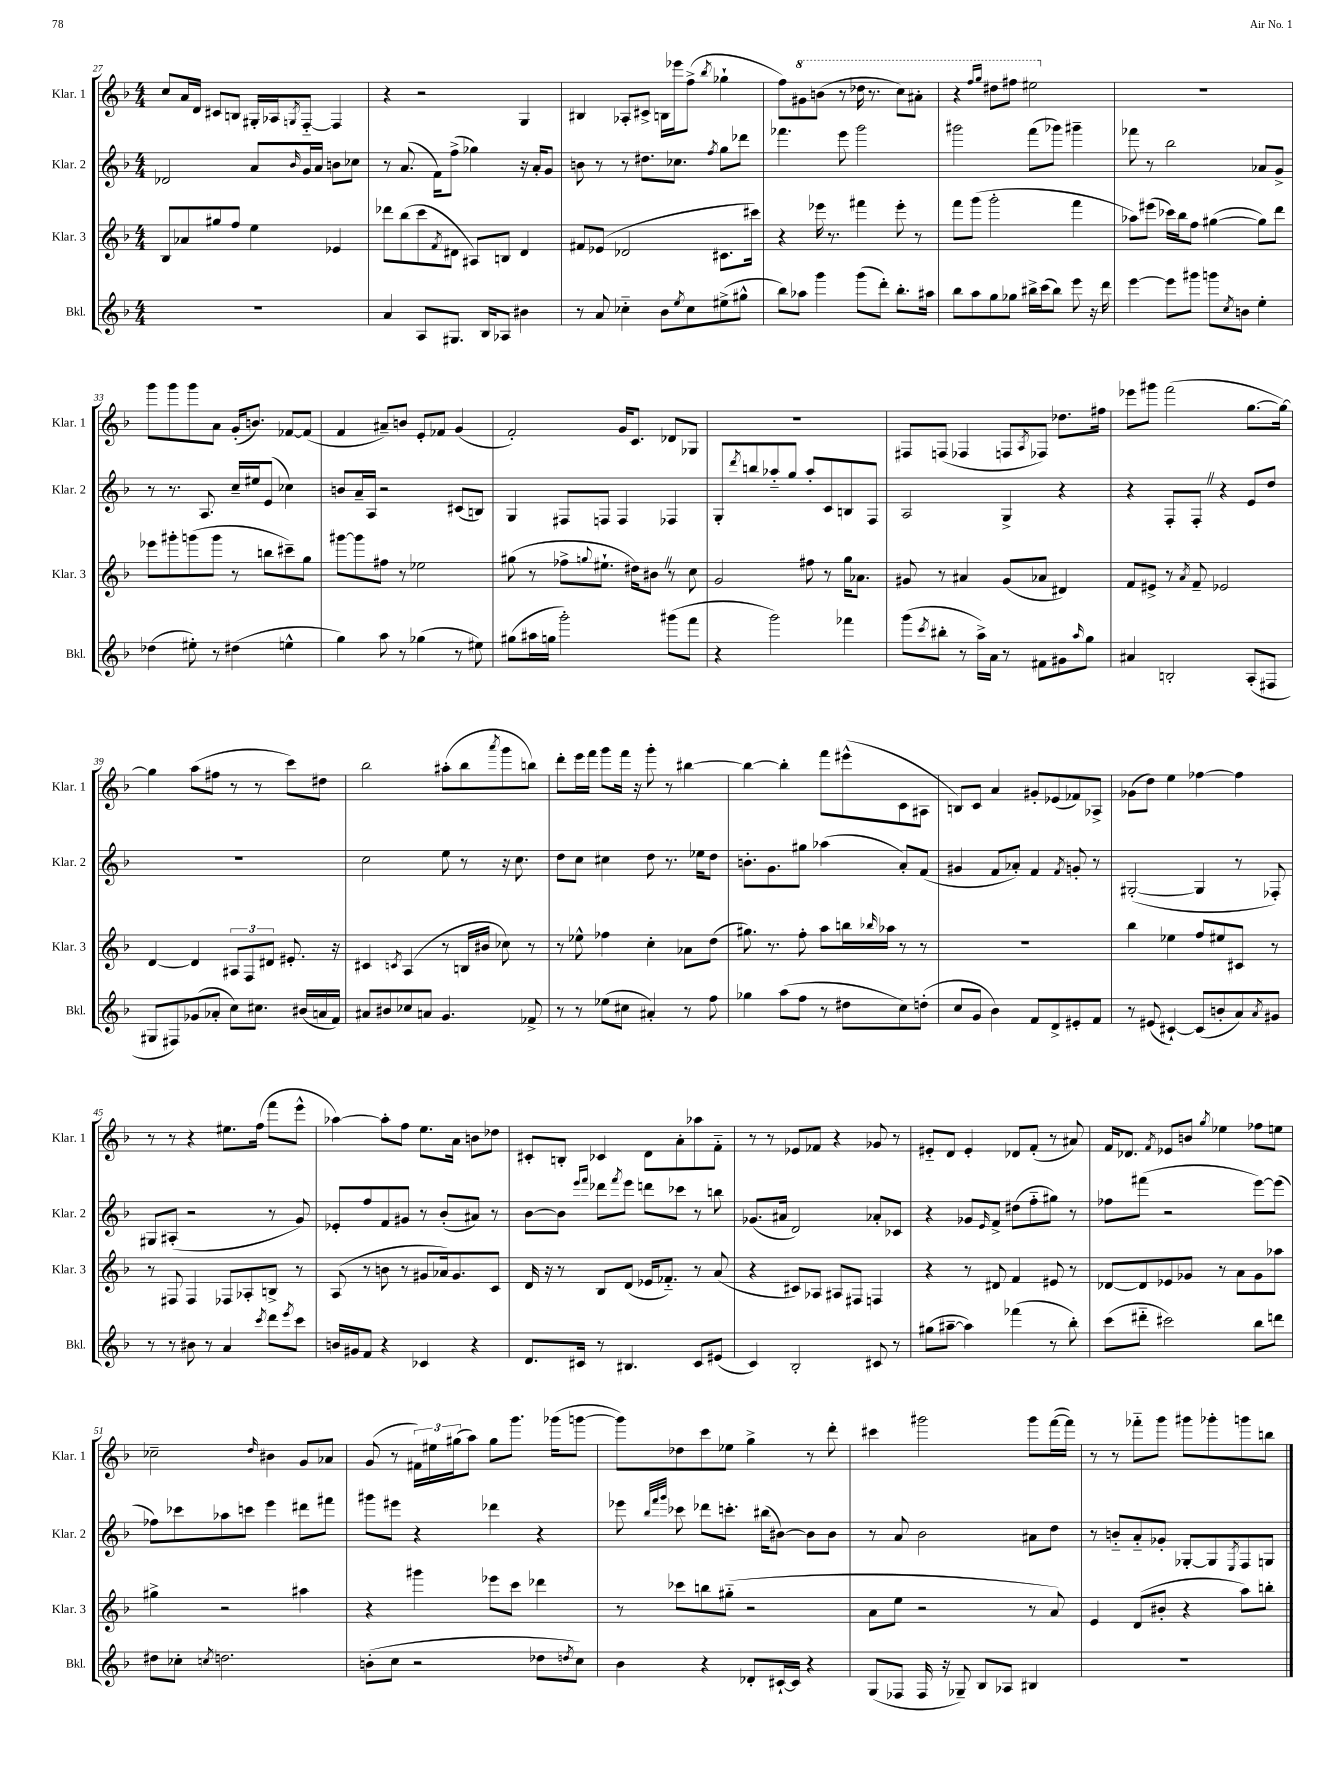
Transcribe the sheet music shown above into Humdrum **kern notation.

**kern	**kern	**kern	**kern
*part4	*part3	*part2	*part1
*staff4	*staff3	*staff2	*staff1
*I"Bkl.	*I"Klar. 3	*I"Klar. 2	*I"Klar. 1
*I'Bkl.	*I'Klar. 3	*I'Klar. 2	*I'Klar. 1
*clefG2	*clefG2	*clefG2	*clefG2
*k[b-]	*k[b-]	*k[b-]	*k[b-]
*M4/4	*M4/4	*M4/4	*M4/4
=27	=27	=27	=27
1r	8B-/L	2d-X/	8cc/L
.	8a-X/	.	16a/L
.	.	.	16d/JJ
.	8gg#X/	.	8c#X/L
.	8ff/J	.	8Bn/J
.	4ee\	8a/L	16G#X'/LL
.	.	.	16A-X/J
.	.	16qqb-/	8qGn/
.	.	16g/L	[8F/J
.	.	16a/JJ	.
.	4e-X/	8bn\L	4F/]
.	.	8cc-X\J	.
=28	=28	=28	=28
4a/	8ddd-X\L	8r	4r
.	(8bb-\	(8.a/	.
8A/L	8ccc\	.	2r
.	.	16f\KL)	.
.	8qf/	.	.
8.G#X/J	8d#X\J	(8ff^\J	.
.	8A#X/L)	4gg-X\)	.
16B-/KL	.	.	.
8A-X/J	8Bn/J	.	.
4b#X\	4d#/	16r	4G/
.	.	16a'/KL	.
.	.	8g/J	.
=29	=29	=29	=29
8r	8f#X/L	8bn\	4B#X/
8a/	(8e-X/J	8r	.
4cc-X\	2d-X/	8r	8A-X'/L
.	.	8.dd#X\L	8c#X^/J
8b-\L	.	.	16Bn\LL
.	.	8.cc-X\J	16eee-X\J
8qee/	.	.	.
8cc-\	.	.	(8ff^\J
.	.	8qff/	8qbb-/
(8ee#X^\	8.c#X\L	8gg\L	4gg-X`\
8gg#X^^\J	.	8ddd-X\J	.
.	16ccc#X\Jk)	.	.
=30	=30	=30	=30
8bb-\L)	4r	4.fff-X\	8ff\L)
*	*	*	*8va
8aa-X\J	.	.	8gg#X\
4ggg\	16eee-X\	.	(8bbn\J
.	8.r	.	.
.	.	8eee\	8r
(8ggg\L	4fff#X\	2ggg\	16ddd-X\
.	.	.	8.r
8ddd'\J)	.	.	.
8.bb-'\L	8eee-'\	.	8ccc\L)
.	8r	.	8aa#X'\J
16aa#X\Jk	.	.	.
=31	=31	=31	=31
8bb-\L	8fff\L	2ggg#X\	4r
8aa\	(8ggg\J	.	.
.	.	.	16qqfff/LL
.	.	.	16qqggg/JJ
8gg\	2ggg'\	.	8ddd#X\L
8gg-X\J	.	.	8fff#X\J
16bb#X^\LL	.	(8fff\L	2eee#X\
(16ccc\J	.	.	.
8bb#\J)	.	8ggg-X\J)	.
8eee\	4fff\	4ggg#X~\	.
16r	.	.	.
16ddd\	.	.	.
=32	=32	=32	=32
*	*	*	*X8va
[4eee\	8aa-X\L)	8fff-X\	1r
.	(8eee#X\J	8r	.
8eee\L]	16ccc-X\LL)	2bb-\	.
.	16bb-\J	.	.
8ggg#X\J	8ff\J	.	.
8gggn\L	([4gg#X\	.	.
8qcc/	.	.	.
8bn\J	.	.	.
4ee'\	8gg#\L])	8a-X/L	.
.	8ddd\J	8g^/J	.
!!LO:LB:g=z
=33	=33	=33	=33
(4dd-X\	8eee-X\L	8r	8ggg\L
.	8ggg#X'\	8.r	8ggg\
8ee#X'\)	(8gggn\	.	8ggg\
.	.	8.A/	.
8r	8ggg\J	.	8a\J
(4dd#X\	8r	16cc~/LL	(16g'/KL
.	.	16ee#X/J	8.bn/J)
.	8bbn\L	(8e/J	.
4een^^\	8ccc#X~\)	4cc-X\)	[8f-X/L
.	8gg\J	.	(8f-/J]
=34	=34	=34	=34
4gg\)	[8ggg#X\L	8bn/L	4f/
.	8ggg#\]	16a~/L	.
.	.	16A/JJ	.
8aa\	8ff#X\J	2r	8a#X~/L)
8r	8r	.	8bn/J
(4gg-X\	2ee-X\	.	8e'/L
.	.	.	8f-X/J
8r	.	(8c#X/L	(4g/
8ee#X\)	.	8Bn/J)	.
=35	=35	=35	=35
(8gg#X\L	(8gg#X\	4G/	2f'/)
16aa#X\L	8r	.	.
16ggn\JJ	.	.	.
2ggg'\)	8ff-X^\L	8F#X/L	.
.	8qqggn/	.	.
.	8.ee#X`\J	8Fn/J	.
.	.	4F/	16g/KL
.	16dd#X\KL)	.	8.c/J
.	8b#XZ\J	.	.
(8ggg#X\L	8r	4F-X/	8d-X/L
8fff\J	8cc\	.	8G-X/J
=36	=36	=36	=36
4r	2g/	8G'/L	1r
.	.	8qddd/	.
.	.	8bbn/	.
2ggg\)	.	8aa-X/	.
.	.	8gg/J	.
.	8ff#X\	8aa-'/L	.
.	8r	8c/	.
4fff-X\	16gg\KL	8Bn/	.
.	8.a-X\J	.	.
.	.	8F/J	.
=37	=37	=37	=37
(8ggg\L	8g#X/	2A/	8F#X/L
8qccc/	.	.	.
8bb#X'\J	8r	.	(8Fn/J
8r	4a#X/	.	4F-X/
16aa^\LL)	.	.	.
16a\JJ	.	.	.
8r	(8g#/L	4G^/	8Fn/L
.	.	.	8qA/
8f#X\L	8a-X/J	.	8F-X/J)
8g#X\	4d#X/)	4r	8.dd-X\L
16qqaa/	.	.	.
8gg\J	.	.	.
.	.	.	16ff#X\Jk
=38	=38	=38	=38
4a#X/	8f/L	4r	8eee-X\L
.	8e#X^/J	.	8ggg#X\J
2Bn'/	8r	8F'/L	(2fff\
.	8qa/	.	.
.	8f~/	8F'Z/J	.
.	2e-X/	4r	.
(8A'/L	.	8e/L	[8.gg\L
8F#X/J	.	8dd/J	.
.	.	.	16gg\Jk_)
!!LO:LB:g=z
=39	=39	=39	=39
8G#X/L	[4d/	1r	4gg\]
8F#X/)	.	.	.
(8g-X/	4d/]	.	(8aa\L
8a-X'/J	.	.	8ff#X\J
8cc\L)	12A#X/L	.	8r
.	12F/	.	.
8.cc#X\J	.	.	8r
.	12d#X/J	.	.
.	8.e#X'/	.	8ccc\L)
(16b#X/LL	.	.	.
16an/	.	.	8dd#X\J
16f/JJ)	16r	.	.
=40	=40	=40	=40
8a#X/L	4c#X/	2cc\	2bb-\
8b#X/	.	.	.
.	8qcn/	.	.
8cc-X/	(4A/	.	.
8an/J	.	.	.
4.g/	8r	8ee\	(8aa#X'\L
.	16Bn/LL	8r	8bb-\
.	16b#X/JJ	.	.
.	.	.	8qaaa/
.	8cc-X\)	16r	8ggg\
.	.	8.cc\	.
8f-X^/	8r	.	8bbn\J)
=41	=41	=41	=41
8r	8r	8dd\L	8ddd'\L
8r	8ee-X^^\	8cc\J	16eee\L
.	.	.	16fff\JJ
(8ee-X\L	4ff-X\	4cc#X\	8ggg\L
8cc#X\J	.	.	16fff\Jk
.	.	.	16r
4a#X'/)	4cc'\	8dd\	8ggg'\
.	.	8.r	8r
8r	8a-X\L	.	[4bb#X\
.	.	16ee-X\KL	.
8ff\	(8dd\J	8dd\J	.
=42	=42	=42	=42
4gg-X\	8.gg#X\)	8.bn'\L	4bb#\_
.	8.r	8.g\	.
(8aa\L	.	.	4bb#'\]
8ff\J	8ff'\	8gg#X\J	.
8r	8aa\L	(4aa-X\	8fff\L
8dd#X\L	16bbn\L	.	(8eee#X^^\
.	16qqbb-X/	.	.
.	16aa-X\JJ	.	.
8cc\)	8r	8a'/L)	8c\
(8ddn'\J	8r	(8f/J	8A#X\J
=43	=43	=43	=43
8cc/L	1r	4g#X/	8Bn/L)
8g/J	.	.	8c/J
4b-\)	.	8f/L	4a/
.	.	8a-X'/J)	.
8f/L	.	4f/	8g#X'/L
8d^/	.	.	(8e-X/
.	.	8qf/	.
8e#X'/	.	8gn'/	8f-X/)
8f/J	.	8r	8A-X^/J
=44	=44	=44	=44
8r	4bb-\	([2G#X'/	(8g-X\L
(8e#X/	.	.	8dd\J)
[4c#X`/)	4ee-X\	.	4ee\
(8c#/L]	8ff/L	4G#/]	[4ff-X\
8bn'/	8ee#X/	.	.
8a/)	8c#X/J	8r	4ff-\]
8qa/	.	.	.
8g#X/J	8r	8F-X'/)	.
!!LO:LB:g=z
=45	=45	=45	=45
8r	8r	8G#X/L	8r
8r	8F#X/	(8A#X'/J	8r
8b#X\	4F#/	2r	4r
8r	.	.	.
4a/	8F-X/L	.	8.ee#X\L
.	8A-X'/	.	.
.	.	.	(16ff\Jk
8qccc/	.	.	.
8ddd\L	8Bn^/J	8r	8fff\L
8qeee/	.	.	.
8ccc\J	8r	8g/)	8eee^^\J
=46	=46	=46	=46
16bn/LL	(8A/	8e-X'/L	[4aa-X\)
16g#X/J	.	.	.
8f/J	8r	8ff/	.
4r	8bn\	8f/	8aa-'\L]
.	8r	8g#X/J	8ff\J
4c-X/	8g#X/L	8r	8.ee\L
.	16a-X/k)	(8b-'/L	.
.	8.g#/	.	16a\Jk
4r	.	8a#X/J)	8bn\L
.	8c/J	8r	8dd-X\J
=47	=47	=47	=47
8.d/L	16d/	[8b-\L	8c#X'/L
.	16r	.	.
.	8r	8b-\J]	8Bn'/J
16c#X/Jk	.	.	.
.	.	16qqeee/LL	.
.	.	16qqfff/JJ	.
8r	8B-/L	8ddd-X\L	4c-X/
.	.	8qfff/	.
4.B#X/	(8d/J	8eee\J	.
.	16e-X/KL	8dddn\L	8d\L
.	8.f-X/J)	.	.
.	.	8ccc-X\J	8a'\
8c#/L	8r	8r	8aa-X\
(8e#X/J	(8a/	8bbn\	8f\J
=48	=48	=48	=48
4c/)	4r	(8.g-X/L	8r
.	.	.	8r
.	.	16a#X/Jk	.
2B-'/	8c#X/L)	2d/)	8e-X/L
.	8A-X/J	.	8f-X/J
.	8A#X/L	.	4r
.	8F#X/J	.	.
8c#X/	4Fn/	8a-X'/L	8g-X/
8r	.	8c-X/J	8r
=49	=49	=49	=49
(8gg#X\L	4r	4r	8e#X/L
[8aa#X~\J	.	.	8d/J
4aa#\])	8r	8g-X/L	4e#'/
.	.	16qqe/	.
.	8d#X/	8f^/J	.
(4fff-X\	4f/	(8dd#X\L	8d-X/L
.	.	8ff\	(8f'/J
8r	8e#X/	8gg#X\J)	8r
8bb-'\)	8r	8r	8a#X/)
=50	=50	=50	=50
(8ccc\L	[8d-X/L	8ff-X\L	16f/KL
.	.	.	8.d-X/J
8ddd#X\J	8d-/]	(8fff#X\J	.
.	.	.	8qf/
2ccc#X\)	8e-X/	2r	8e-X/L
.	8g-X/J	.	8bn/J
.	.	.	8qgg/
.	8r	.	4ee-X\
.	8a\L	.	.
8bb-\L	8g-\	[8eee\L)	8ff-X\L
8dddn\J	8aa-X\J	(8eee\J]	8een\J
!!LO:LB:g=z
=51	=51	=51	=51
8dd#X\L	4gg#X^\	8ff-X\L)	2cc-X~\
8cc-X'\J	.	8ccc-X\	.
8qccn/	.	.	.
2.ddn\	2r	8aa-X\	.
.	.	8cccn\J	.
.	.	.	16qqdd/
.	.	4eee\	4b#X\
.	4aa#X\	8ddd#X\L	8g/L
.	.	8fff#X\J	8a-X/J
=52	=52	=52	=52
(8bn'\L	4r	8ggg#X\L	(8g/
8cc\J	.	8eee#X\J	8r
2r	4ggg#X\	4r	24f#X\LL)
.	.	.	24ee#X\
.	.	.	(24gg#X\J
.	.	.	8aa\J)
.	8eee-X\L	4ddd-X\	8gg#\L
.	8ccc\J	.	8.ggg\J
8dd-X\L	4ddd-X\	4r	.
.	.	.	(16ggg-X\KL
8qddn/	.	.	.
8cc\J)	.	.	[8gggn\J
=53	=53	=53	=53
4b-\	8r	8eee-X\	8ggg\L])
.	.	32qqbb-/LLL	.
.	.	32qqfff/	.
.	.	32qqggg/JJJ	.
.	8ccc-X\L	8ccc-X\	8dd-X\
4r	8bbn\	8ddd-X\L	8ccc\
.	(8gg#X\J	8.cccn'\J	8ee-X\J
8d-X'/L	2r	.	4gg^\
.	.	(16bb#X\KL	.
[16c#X`/L	.	[8b#X\J)	.
16c#/JJ]	.	.	.
4r	.	8b#\L]	8r
.	.	8b#\J	8ddd'\
=54	=54	=54	=54
(8G/L	8a\L	8r	4ccc#X\
8F-X/J	8ee\J	8a/	.
16F-/	2r	2b-\	2ggg#X\
16r	.	.	.
8G-X~/)	.	.	.
8B-/L	.	.	.
8A-X/J	.	.	.
4B#X/	8r	8a#X\L	8ggg#\L
.	8a/)	8dd\J	([16fff\L
.	.	.	16fff\JJ])
=55	=55	=55	=55
1r	4e/	8r	8r
.	.	8bn/L	8r
.	(8d/L	8a/	8fff-X\L
.	8b#X'/J	8g-X'/J	8ggg\J
.	4r	[8G-X'/L	8ggg#X\L
.	.	8G-/]	8ggg-X'\
.	.	8qE/	.
.	8aa\L)	8F/	8gggn\
.	8bbn'\J	8Gn/J	8bbn\J
==	==	==	==
*-	*-	*-	*-
